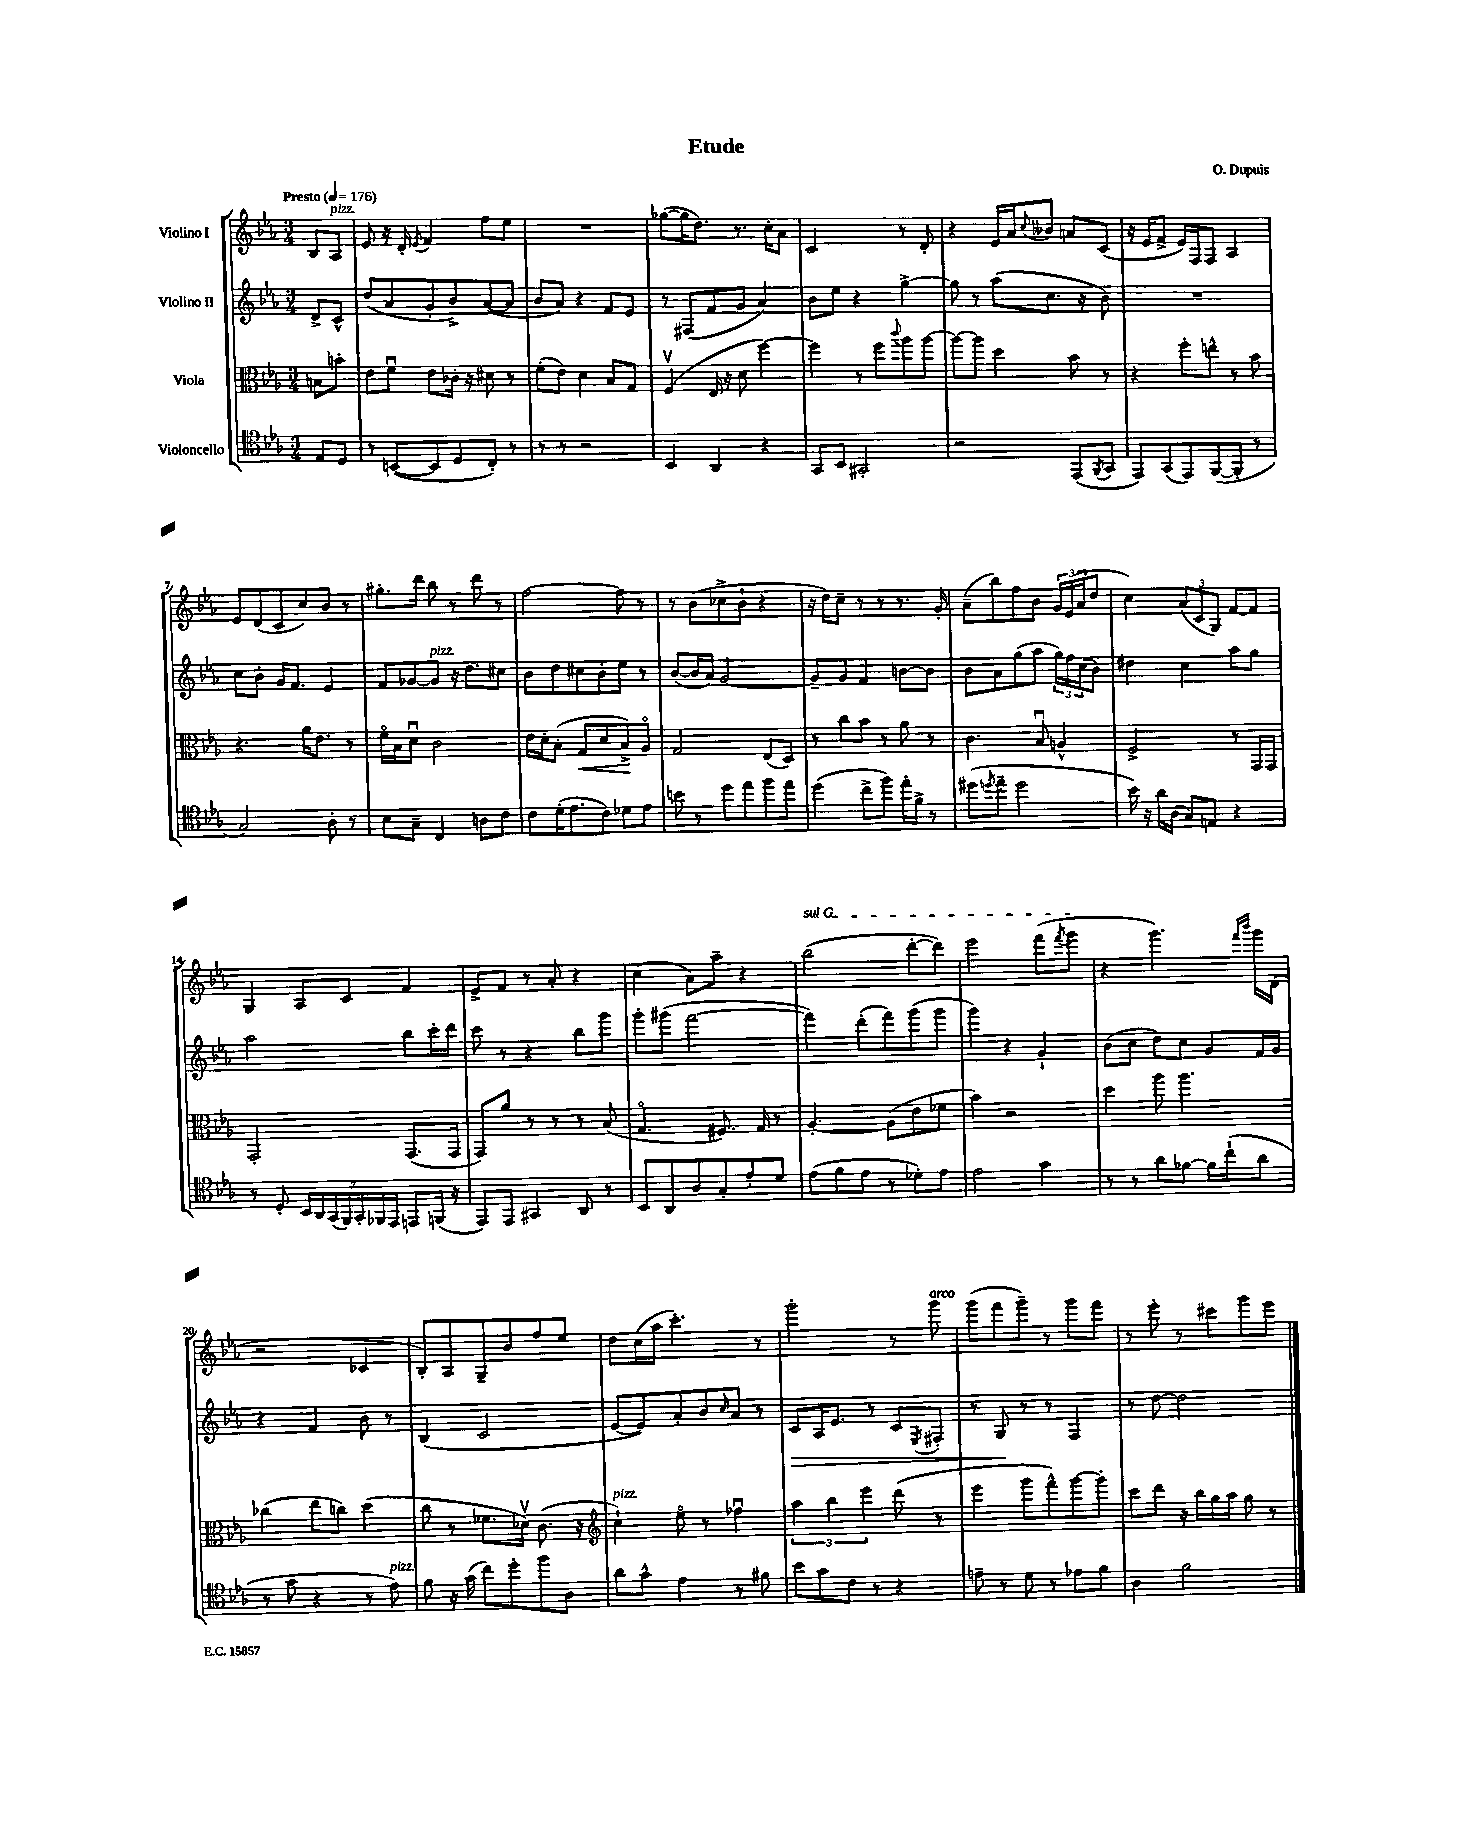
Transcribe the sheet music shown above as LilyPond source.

\header { title = "Etude" composer = "O. Dupuis" }
<<
\new StaffGroup <<
\new Staff = "s0" \with { instrumentName = "Violino I" } {
    \clef treble \key ees \major \numericTimeSignature \time 3/4 \partial 4 \tempo "Presto" 4 = 176
    bes8 aes8^\markup { \italic "pizz." } |
    ees'8 r16 d'16-. \acciaccatura { ees'8 } f'4 f''8 ees''8 |
    R2. |
    ges''8~( ges''16 d''8.) r8. c''16-. aes'8 |
    c'2 r8 d'8-. |
    r4 ees'16 aes'16 \appoggiatura { c''8 } beses'8 a'8 c'8( |
    r16 ees'16 f'8-> ees'16) f16 f8 aes4 |
    ees'8 d'8( c'8 c''8) bes'8 r8 |
    gis''8.-. d'''16 bes''8 r8 d'''8 r8 |
    f''2~ f''8 r8 |
    r8 bes'8( ces''8-> bes'8-! r4 |
    r16 d''16) c''8-- r8 r8 r8. g'16-. |
    aes'8--( bes''8) f''8 bes'8 \tuplet 3/2 { g'16 ees'16( aes'16 } d''8 |
    c''4) \tuplet 3/2 { aes'8( c'8 g8) } f'8~ f'8 |
    g4 aes8 c'8 f'4 |
    ees'8-> f'8 r8 aes'8-. r4 |
    c''4( aes'8) aes''8-- r4 |
    \once \override TextSpanner.bound-details.left.text = \markup { \italic "sul G" } bes''2\startTextSpan( d'''8~-. d'''8) |
    ees'''2 f'''8( \acciaccatura { f'''8 } g'''8\stopTextSpan |
    r4 g'''4.) \grace { f'''16 bes'''16 } g'''16 d'16( |
    r2 ces'4 |
    bes8-.) aes8 g8-- bes'8 f''8 ees''8 |
    d''8 c''16( aes''16 c'''4.-.) r8 |
    g'''2-. r8 g'''8^\markup { \italic "arco" } |
    g'''8( f'''8 g'''8--) r8 g'''8 f'''8 |
    r8 ees'''8-. r8 cis'''8 g'''8 ees'''8 \bar "|." |
}
\new Staff = "s1" \with { instrumentName = "Violino II" } {
    \clef treble \key ees \major \numericTimeSignature \time 3/4 \partial 4
    d'8-> c'8-^ |
    d''8( aes'8 g'8-. bes'8->) aes'8~( aes'8 |
    bes'8 aes'8) r4 f'8 ees'8 |
    r8 fis8( f'8 g'8 aes'4) |
    bes'8 ees''8 r4 g''4~-> |
    g''8 r8 aes''8( c''8. r16 bes'8) |
    R2. |
    c''8 bes'8-. g'16 f'8. ees'4 |
    f'8 ges'8~ ges'8^\markup { \italic "pizz." } r16 d''8. cis''8 |
    bes'8 d''8 cis''8 bes'8-. ees''8 r8 |
    bes'8~( bes'16 aes'16) g'2~ |
    g'8-- g'8 f'4 b'8~ b'8 |
    bes'8 aes'8 g''8( aes''8 \tuplet 3/2 { g''16) f''16 c''16( } bes'8) |
    dis''4 c''4 aes''8 g''8 |
    aes''2 bes''8 c'''16-. d'''16 |
    c'''8 r8 r4 bes''8 g'''8 |
    g'''8-. gis'''8( f'''2~ |
    f'''4) d'''8-.( f'''8) g'''8( g'''8 |
    g'''4) r4 g'4-! |
    bes'8( c''8 d''8) c''8 g'8 f'16 g'16 |
    r4 f'4 bes'8 r8 |
    bes4( c'2 |
    ees'8~ ees'8) aes'8-. bes'8 \grace { c''16 } aes'8 r8 |
    c'8\> aes16 ees'8. r8 c'8 \acciaccatura { ees8 } fis8-. |
    r8 g8\! r8 r8 f4 |
    r8 d''8~ d''2 \bar "|." |
}
\new Staff = "s2" \with { instrumentName = "Viola" } {
    \clef alto \key ees \major \numericTimeSignature \time 3/4 \partial 4
    b8 b'8-. |
    ees'8 f'8\downbow ees'8 ces'16-. r16 dis'8 r8 |
    f'8-.( ees'8) d'4 bes8 g8 |
    f4\upbow( ees16 r16 d'8 f''4~) |
    f''4 r8 f''8 \appoggiatura { c'''8 } aes''8 aes''8~ |
    aes''8~ aes''8 d''4 bes'8 r8 |
    r4 f''8-. e''8-^ r8 bes'8 |
    r4. aes'16 ees'8. r8 |
    f'16\flageolet bes16 d'8\downbow c'2 |
    ees'16 d'16-. bes8-.( g8\< d'8 bes8->\!) aes8\flageolet |
    g2 ees8( d8) |
    r8 c''8 bes'8 r8 aes'8 r8 |
    c'4. bes8\downbow a4-^ |
    f2-> r8 g,16 g,16 |
    g,2-. g,8.( g,16 |
    g,8) aes'8 r8 r8 r8 bes8( |
    g4.\flageolet fis8.) g16 r8 |
    aes4.~-. aes8( ees'8 fes'8 |
    bes'4) r2 |
    d''4 aes''8 aes''4. |
    ces''4( ees''8 c''8) d''4( |
    c''8 r8 fes'8. des'16\upbow) c'8.( r16 |
    \clef treble c''4-!^\markup { \italic "pizz." }) ees''8\flageolet r8 fes''4\downbow |
    \tuplet 3/2 { aes''4 bes''4 ees'''4 } d'''8( r8 |
    ees'''4 g'''8 f'''8-^) g'''8~ g'''8-. |
    c'''8 d'''8 r16 bes''16 g''16 aes''16 g''8 r8 \bar "|." |
}
\new Staff = "s3" \with { instrumentName = "Violoncello" } {
    \clef tenor \key ees \major \numericTimeSignature \time 3/4 \partial 4
    ees8 d8 |
    r8 b,8~( b,8 d8 c8-.) r8 |
    r8 r8 r2 |
    bes,4 aes,4 r4 |
    g,8 bes,8 gis,2-. |
    r2 ees,8( \acciaccatura { f,8 } g,8 |
    ees,8) g,8( ees,8) f,8~( f,8-. r8 |
    g2) aes8-. r8 |
    bes8 g8-- c4 a8 c'8 |
    c'8 d'16-.( ees'8. c'8) des'8 ees'8 |
    b'8 r8 d''8 ees''8 f''8 ees''8 |
    d''4( c''8-> f''8) ees''16-. f'16-> r8 |
    dis''8( \acciaccatura { d''8 } ees''8-- d''2 |
    bes'16) r16 aes'16 aes16( g8) e8 r4 |
    r8 d8-. \tuplet 7/4 { bes,16 aes,16 g,16( f,16) g,16-. fes,16 ees,16 } e,8 f,16( r16 |
    ees,8) ees,8 gis,4 aes,8 r8 |
    bes,8 aes,8 aes8 g8-. ees'8-. d'8 |
    ees'8( f'8 ees'8 r8 des'8-.) ees'8 |
    ees'2 g'4 |
    r8 r8 aes'8 fes'8~ fes'16 c''16-!( aes'8 |
    r8 g'8 r4 r8 ees'8^\markup { \italic "pizz." }) |
    f'8 r16 g'16( c''8) d''8-. f''8 aes8 |
    aes'8 g'8-^ ees'4 r8 fis'8 |
    bes'8 g'8 c'8 r8 r4 |
    e'8-- r8 d'8 r8 ees'8 f'8 |
    aes4 f'2 \bar "|." |
}
>>
>>
